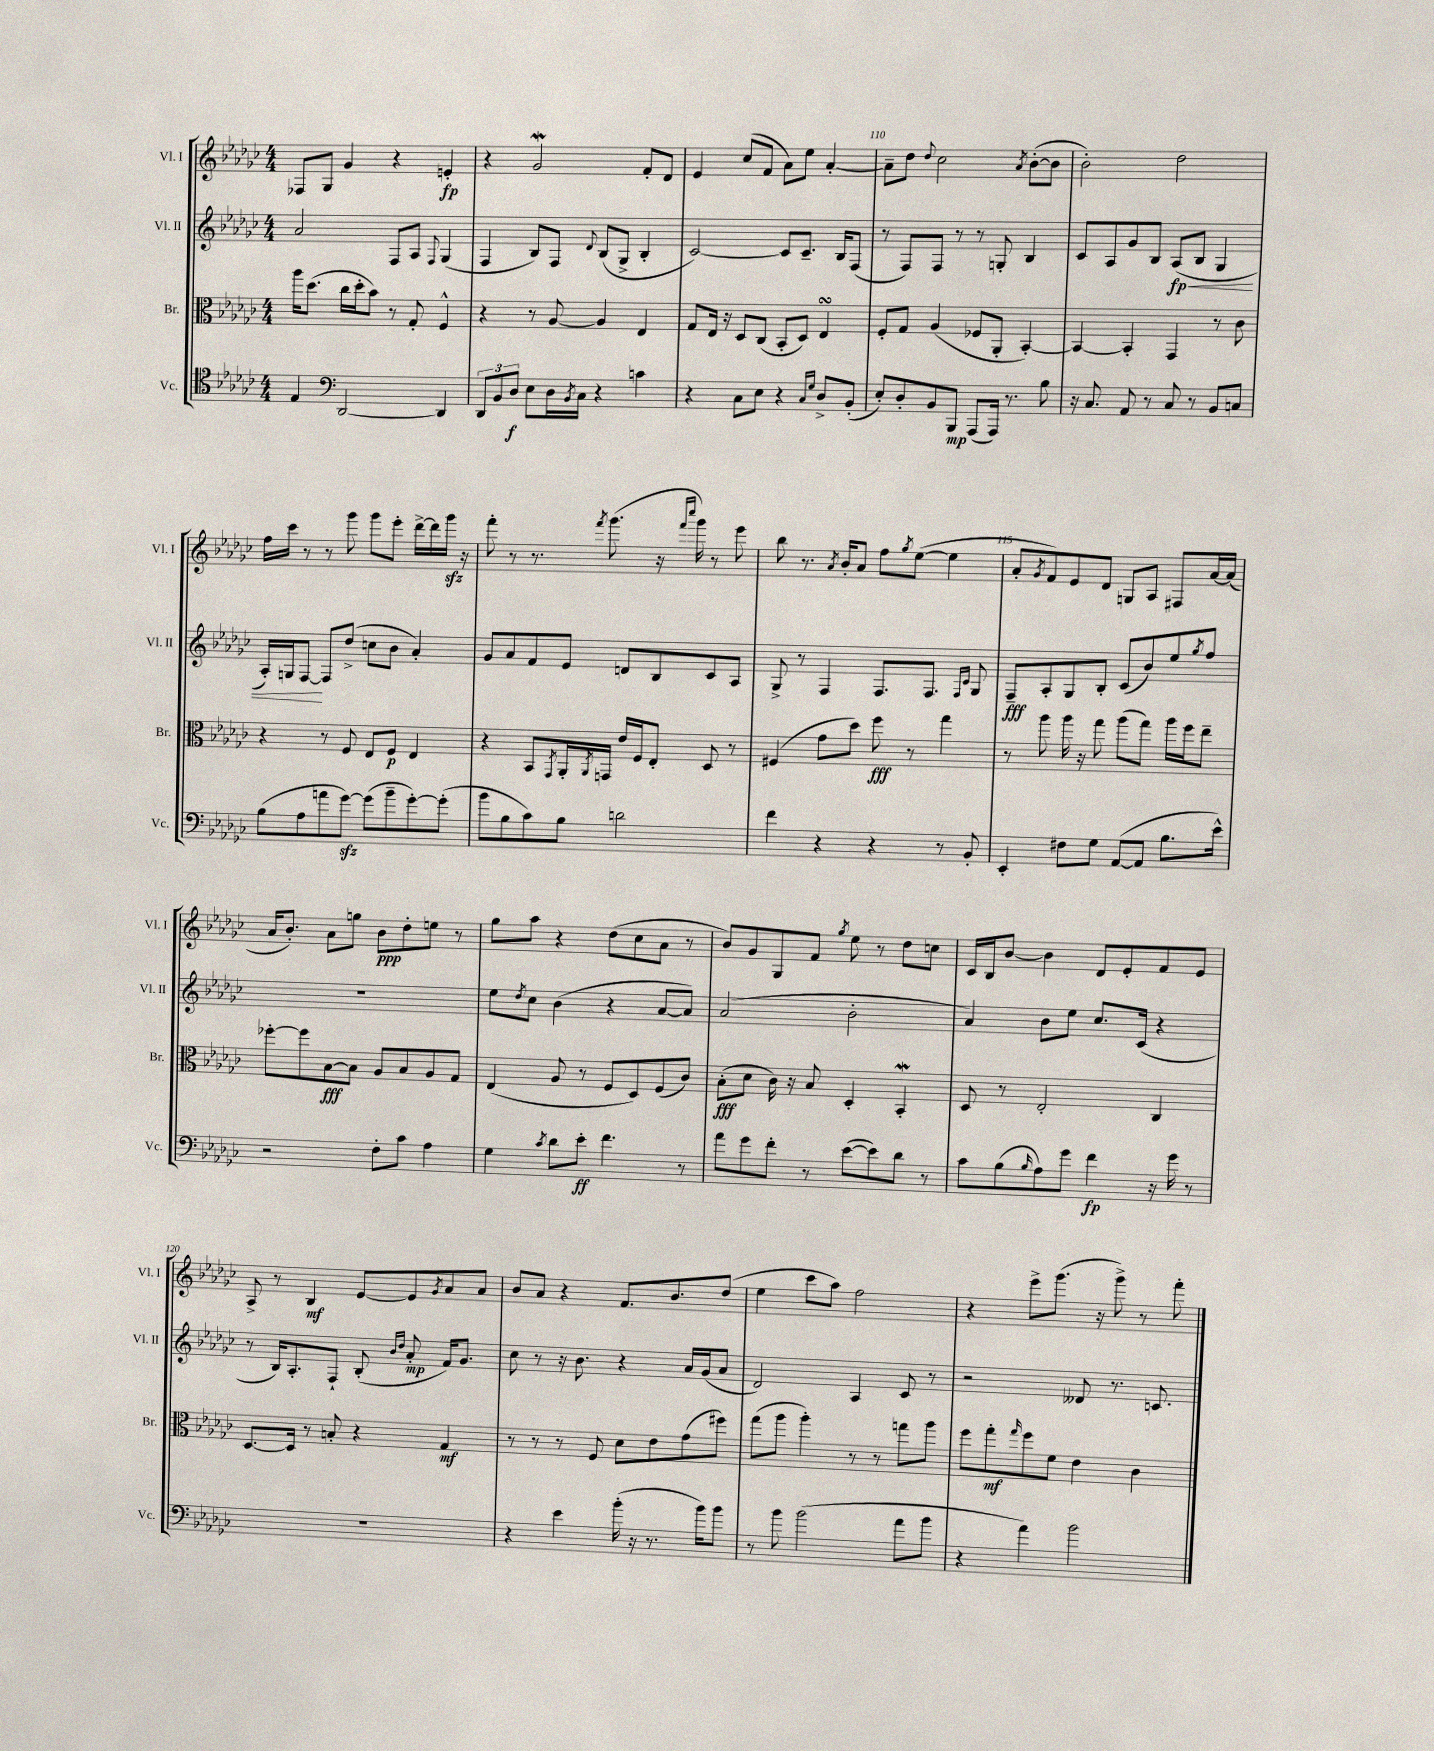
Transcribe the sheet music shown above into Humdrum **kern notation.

**kern	**dynam	**kern	**dynam	**kern	**dynam	**kern	**dynam
*part4	*part4	*part3	*part3	*part2	*part2	*part1	*part1
*staff4	*staff4	*staff3	*staff3	*staff2	*staff2	*staff1	*staff1
*I"Vc.	*	*I"Br.	*	*I"Vl. II	*	*I"Vl. I	*
*I'Vc.	*	*I'Br.	*	*I'Vl. II	*	*I'Vl. I	*
*clefC4	*	*clefC3	*	*clefG2	*	*clefG2	*
*k[b-e-a-d-g-c-]	*	*k[b-e-a-d-g-c-]	*	*k[b-e-a-d-g-c-]	*	*k[b-e-a-d-g-c-]	*
*M4/4	*	*M4/4	*	*M4/4	*	*M4/4	*
=107	=107	=107	=107	=107	=107	=107	=107
4E-/	.	16aa-\KL	.	2a-/	.	8F-X/L	.
.	.	(8.dd-\J	.	.	.	.	.
.	.	.	.	.	.	8G-/J	.
*clefF4	*	*	*	*	*	*	*
[2DD-/	.	16cc-\LL	.	.	.	4g-/	.
.	.	16dd-'\J	.	.	.	.	.
.	.	8b-\J)	.	.	.	.	.
.	.	8r	.	8F/L	.	4r	.
.	.	8G-'/	.	8A-/J	.	.	.
.	.	.	.	8qqF/	.	.	.
4DD-/]	.	4F^^/	.	(4G-/	.	4en'/	fp
=108	=108	=108	=108	=108	=108	=108	=108
12DD-/L	.	4r	.	4F/	.	4r	.
12BB-/	.	.	.	.	.	.	.
12D-/J	f	.	.	.	.	.	.
8E-\L	.	8r	.	8B-/L)	.	2g-w/	.
16D-\L	.	[8A-/	.	8F/J	.	.	.
8qBB-/	.	.	.	.	.	.	.
16C-\JJ	.	.	.	.	.	.	.
.	.	.	.	8qqd-/	.	.	.
4r	.	4A-/]	.	(8B-/L	.	.	.
.	.	.	.	8G-^/J	.	.	.
4cn\	.	4E-/	.	4B-'/	.	8f'/L	.
.	.	.	.	.	.	8d-/J	.
=109	=109	=109	=109	=109	=109	=109	=109
4r	.	8G-/L	.	[2c-/)	.	4e-/	.
.	.	16E-/Jk	.	.	.	.	.
.	.	16r	.	.	.	.	.
8C-\L	.	8D-/L	.	.	.	(8cc-/L	.
8E-\J	.	(8C-/J	.	.	.	8f/J	.
4r	.	8BB-'/L	.	8c-/L]	.	8a-\L)	.
.	.	8D-/J)	.	8.c-~/J	.	8ee-\J	.
16qqC-/LL	.	.	.	.	.	.	.
16qqG-/JJ	.	.	.	.	.	.	.
8D-^/L	.	4E-sSSS/	.	.	.	[4a-'/	.
.	.	.	.	16B-/KL	.	.	.
(8BB-'/J	.	.	.	(8F/J	.	.	.
=110	=110	=110	=110	=110	=110	=110	=110
8E-'/L)	.	8F'/L	.	8r	.	8a-~\L]	.
8D-'/	.	8G-/J	.	8F/L)	.	8dd-\J	.
.	.	.	.	.	.	8qqdd-/	.
8BB-/	.	(4A-/	.	8F/J	.	2cc-\	.
8BBB-/J	mp	.	.	8r	.	.	.
(8AAA-/L	.	8F-X/L	.	8r	.	.	.
16AAA-/Jk)	.	8AA-'/J	.	8Gn'/	.	.	.
8.r	.	.	.	.	.	.	.
.	.	.	.	.	.	8qa-/	.
.	.	[4BB-'/)	.	4B-/	.	([8b-'\L	.
8B-\	.	.	.	.	.	8b-\J]	.
=111	=111	=111	=111	=111	=111	=111	=111
16r	.	4BB-/_	.	8c-/L	.	2b-'\)	.
8.C-/	.	.	.	.	.	.	.
.	.	.	.	8A-/	.	.	.
8AA-/	.	4BB-'/]	.	8g-/	.	.	.
8r	.	.	.	8B-/J	.	.	.
!	!	!	!	!	!LO:HP:b	!	!
8C-/	.	4GG-/	.	(8A-/L	< fp	2dd-\	.
8r	.	.	.	8B-/J	.	.	.
8BB-/L	.	8r	.	4G-/	.	.	.
8Cn/J	.	8c-\	.	.	.	.	.
!!LO:LB:g=z
=112	=112	=112	=112	=112	=112	=112	=112
(8B-\L	.	4r	.	16A-'/LL)	.	16ff\LL	.
.	.	.	.	16Gn/J	.	16ccc-\JJ	.
8A-\	.	.	.	[8F/J	.	8r	.
8an\	.	8r	.	8F/L]	[	8r	.
[8g-zz\J)	.	8F/	.	(8dd-^/J	.	8ggg-\	.
(8g-\L]	.	8E-/L	.	8ccn\L	.	8ggg-\L	.
8b-~\	.	8F/J	p	8b-\J	.	8eee-'\J	.
[8g-'\)	.	4E-/	.	4a-'/)	.	[16ddd-^\LL	.
.	.	.	.	.	.	16ddd-\]	.
(8g-'\J]	.	.	.	.	.	16ggg-zz\JJ	.
.	.	.	.	.	.	16r	.
=113	=113	=113	=113	=113	=113	=113	=113
8b-\L	.	4r	.	8g-/L	.	8fff'\	.
8B-\	.	.	.	8a-/	.	8r	.
8c-\)	.	8BB-/L	.	8f/	.	8.r	.
.	.	8qGG-/	.	.	.	.	.
8B-\J	.	16AA-'/L	.	8e-/J	.	.	.
.	.	8qAA-/	.	.	.	8qfff/	.
.	.	16GGn/JJ	.	.	.	(8.ggg-\	.
2dn\	.	16e-/LL	.	8dn/L	.	.	.
.	.	16F/J	.	.	.	.	.
.	.	8E-'/J	.	8B-/	.	16r	.
.	.	.	.	.	.	16qqfff/LL	.
.	.	.	.	.	.	16qqcccc-/JJ	.
.	.	.	.	.	.	16ggg-\)	.
.	.	8D-/	.	8c-/	.	8r	.
.	.	8r	.	8A-/J	.	8eee-\	.
=114	=114	=114	=114	=114	=114	=114	=114
4f\	.	(4F#X/	.	8G-^/	.	8bb-\	.
.	.	.	.	8r	.	8.r	.
4r	.	8g-\L	.	4F/	.	.	.
.	.	.	.	.	.	8qa-/	.
.	.	.	.	.	.	16b-'/KL	.
.	.	8dd-\J)	.	.	.	8a-/J	.
4r	.	8ff\	fff	8.F/L	.	8ff\L	.
.	.	.	.	.	.	8qgg-/	.
.	.	8r	.	.	.	([8ee-\J	.
.	.	.	.	8.F/J	.	.	.
8r	.	4gg-\	.	.	.	4ee-\]	.
.	.	.	.	16qqF/LL	.	.	.
.	.	.	.	16qqc-/JJ	.	.	.
8BB-'/	.	.	.	8G-/	.	.	.
=115	=115	=115	=115	=115	=115	=115	=115
4EE-'/	.	8r	.	8F~/L	fff	8a-'/L	.
.	.	.	.	.	.	8qg-/	.
.	.	8aa-\	.	8A-'/	.	8f/)	.
8F#X\L	.	16aa-\	.	8G-/	.	8e-/	.
.	.	16r	.	.	.	.	.
8G-\J	.	8gg-\	.	8B-'/J	.	8d-/J	.
([8AA-/L	.	(8aa-\L	.	(8c-/L	.	8Gn/L	.
8AA-/J]	.	8gg-\J)	.	8b-/)	.	8A-/J	.
8.B-\L	.	16aa-\LL	.	8ee-/	.	8F#X/L	.
.	.	16ff\J	.	.	.	.	.
.	.	.	.	8qgg-/	.	.	.
.	.	8ee-~\J	.	8ff/J	.	[16a-/L	.
16e-^^\Jk)	.	.	.	.	.	(16a-/JJ]	.
!!LO:LB:g=z
=116	=116	=116	=116	=116	=116	=116	=116
2r	.	[8ff-X'\L	.	1r	.	16a-/KL	.
.	.	.	.	.	.	8.b-'/J)	.
.	.	8ff-\]	.	.	.	.	.
.	.	[8B-\	fff	.	.	8a-\L	.
.	.	8B-\J]	.	.	.	8ggn\J	.
8F'\L	.	8A-/L	.	.	.	8b-\L	ppp
8c-\J	.	8B-/	.	.	.	8dd-'\	.
4A-\	.	8A-/	.	.	.	8een\J	.
.	.	8G-/J	.	.	.	8r	.
=117	=117	=117	=117	=117	=117	=117	=117
4G-\	.	(4E-/	.	8ee-\L	.	8gg-\L	.
.	.	.	.	8qdd-/	.	.	.
.	.	.	.	8cc-\J	.	8aa-\J	.
8qc-/	.	.	.	.	.	.	.
8d-\L	.	8A-/	.	(4b-\	.	4r	.
8e-'\J	ff	8r	.	.	.	.	.
4.f\	.	8F/L	.	4r	.	(8dd-\L	.
.	.	8D-/)	.	.	.	8cc-\	.
.	.	(8F/	.	[8a-/L	.	8a-\J	.
8r	.	8c-/J)	.	8a-/J])	.	8r	.
=118	=118	=118	=118	=118	=118	=118	=118
8a-\L	.	(8B-'\L	fff	(2a-/	.	8b-/L)	.
8g-\	.	8d-\J	.	.	.	8g-/	.
8f'\J	.	16c-\)	.	.	.	8G-/	.
.	.	16r	.	.	.	.	.
8r	.	8B-/	.	.	.	8f/J	.
.	.	.	.	.	.	8qgg-/	.
([8e-\L	.	4D-'/	.	2b-'\	.	8ee-\	.
8e-\])	.	.	.	.	.	8r	.
8d-\J	.	4BB-W'/	.	.	.	8dd-\L	.
8r	.	.	.	.	.	8ccn\J	.
=119	=119	=119	=119	=119	=119	=119	=119
8c-\L	.	8D-/	.	4a-/)	.	16c-/LL	.
.	.	.	.	.	.	16B-/J	.
(8B-\	.	8r	.	.	.	[8b-/J	.
16qqB-/	.	.	.	.	.	.	.
8A-\)	.	2E-'/	.	8b-\L	.	4b-\]	.
8g-\J	.	.	.	8ee-\J	.	.	.
4f\	fp	.	.	8.cc-/L	.	8d-/L	.
.	.	.	.	.	.	8e-'/	.
.	.	.	.	(16c-/Jk	.	.	.
16r	.	4C-/	.	4r	.	8f/	.
16g-\	.	.	.	.	.	.	.
8r	.	.	.	.	.	8e-/J	.
!!LO:LB:g=z
=120	=120	=120	=120	=120	=120	=120	=120
1r	.	[8.D-/L	.	8r	.	8A-^/	.
.	.	.	.	16B-/KL)	.	8r	.
.	.	16D-/Jk]	.	8.A-'/	.	.	.
.	.	8r	.	.	.	4B-/	mf
.	.	8Bn'/	.	8F`/J	.	.	.
.	.	4r	.	(8B-'/	.	[8e-/L	.
.	.	.	.	16qqb-/LL	.	.	.
.	.	.	.	16qqdd-/JJ	.	.	.
.	.	.	.	8a-'/	mp	8e-/]	.
.	.	.	.	.	.	8qg-/	.
.	.	4G-/	mf	16f/KL)	.	8a-/	.
.	.	.	.	8.g-/J	.	.	.
.	.	.	.	.	.	8a-/J	.
=121	=121	=121	=121	=121	=121	=121	=121
4r	.	8r	.	8cc-\	.	8b-/L	.
.	.	8r	.	8r	.	8a-/J	.
4e-\	.	8r	.	16r	.	4r	.
.	.	.	.	8.b-\	.	.	.
.	.	8F/	.	.	.	.	.
(16b-'\	.	8d-\L	.	4r	.	8.f/L	.
16r	.	.	.	.	.	.	.
8.r	.	8e-\	.	.	.	.	.
.	.	.	.	.	.	8.b-/	.
.	.	(8g-\	.	16a-/LL	.	.	.
16b-\KL)	.	.	.	(16g-/J	.	.	.
8b-\J	.	8ff#X\J)	.	8a-/J	.	(8dd-/J	.
=122	=122	=122	=122	=122	=122	=122	=122
8r	.	(8gg-\L	.	2d-/)	.	4ee-\	.
8b-\	.	8aa-\J	.	.	.	.	.
(2b-\	.	4aa-'\)	.	.	.	8ccc-\L	.
.	.	.	.	.	.	8aa-\J)	.
.	.	8r	.	4A-/	.	2ff\	.
.	.	8r	.	.	.	.	.
8a-\L	.	8ggn\L	.	8c-/	.	.	.
8b-\J	.	8aa-\J	.	8r	.	.	.
=123	=123	=123	=123	=123	=123	=123	=123
4r	.	8ff\L	.	2r	.	4r	.
.	.	8gg-'\	mf	.	.	.	.
.	.	16qqgg-/	.	.	.	.	.
4a-\)	.	8ff\	.	.	.	8eee-^\L	.
.	.	8f\J	.	.	.	(8.ggg-\J	.
2b-\	.	4e-\	.	8d--X/	.	.	.
.	.	.	.	.	.	16r	.
.	.	.	.	8.r	.	8ggg-^\)	.
.	.	4c-\	.	.	.	8r	.
.	.	.	.	8.cn/	.	.	.
.	.	.	.	.	.	8fff'\	.
==	==	==	==	==	==	==	==
*-	*-	*-	*-	*-	*-	*-	*-
